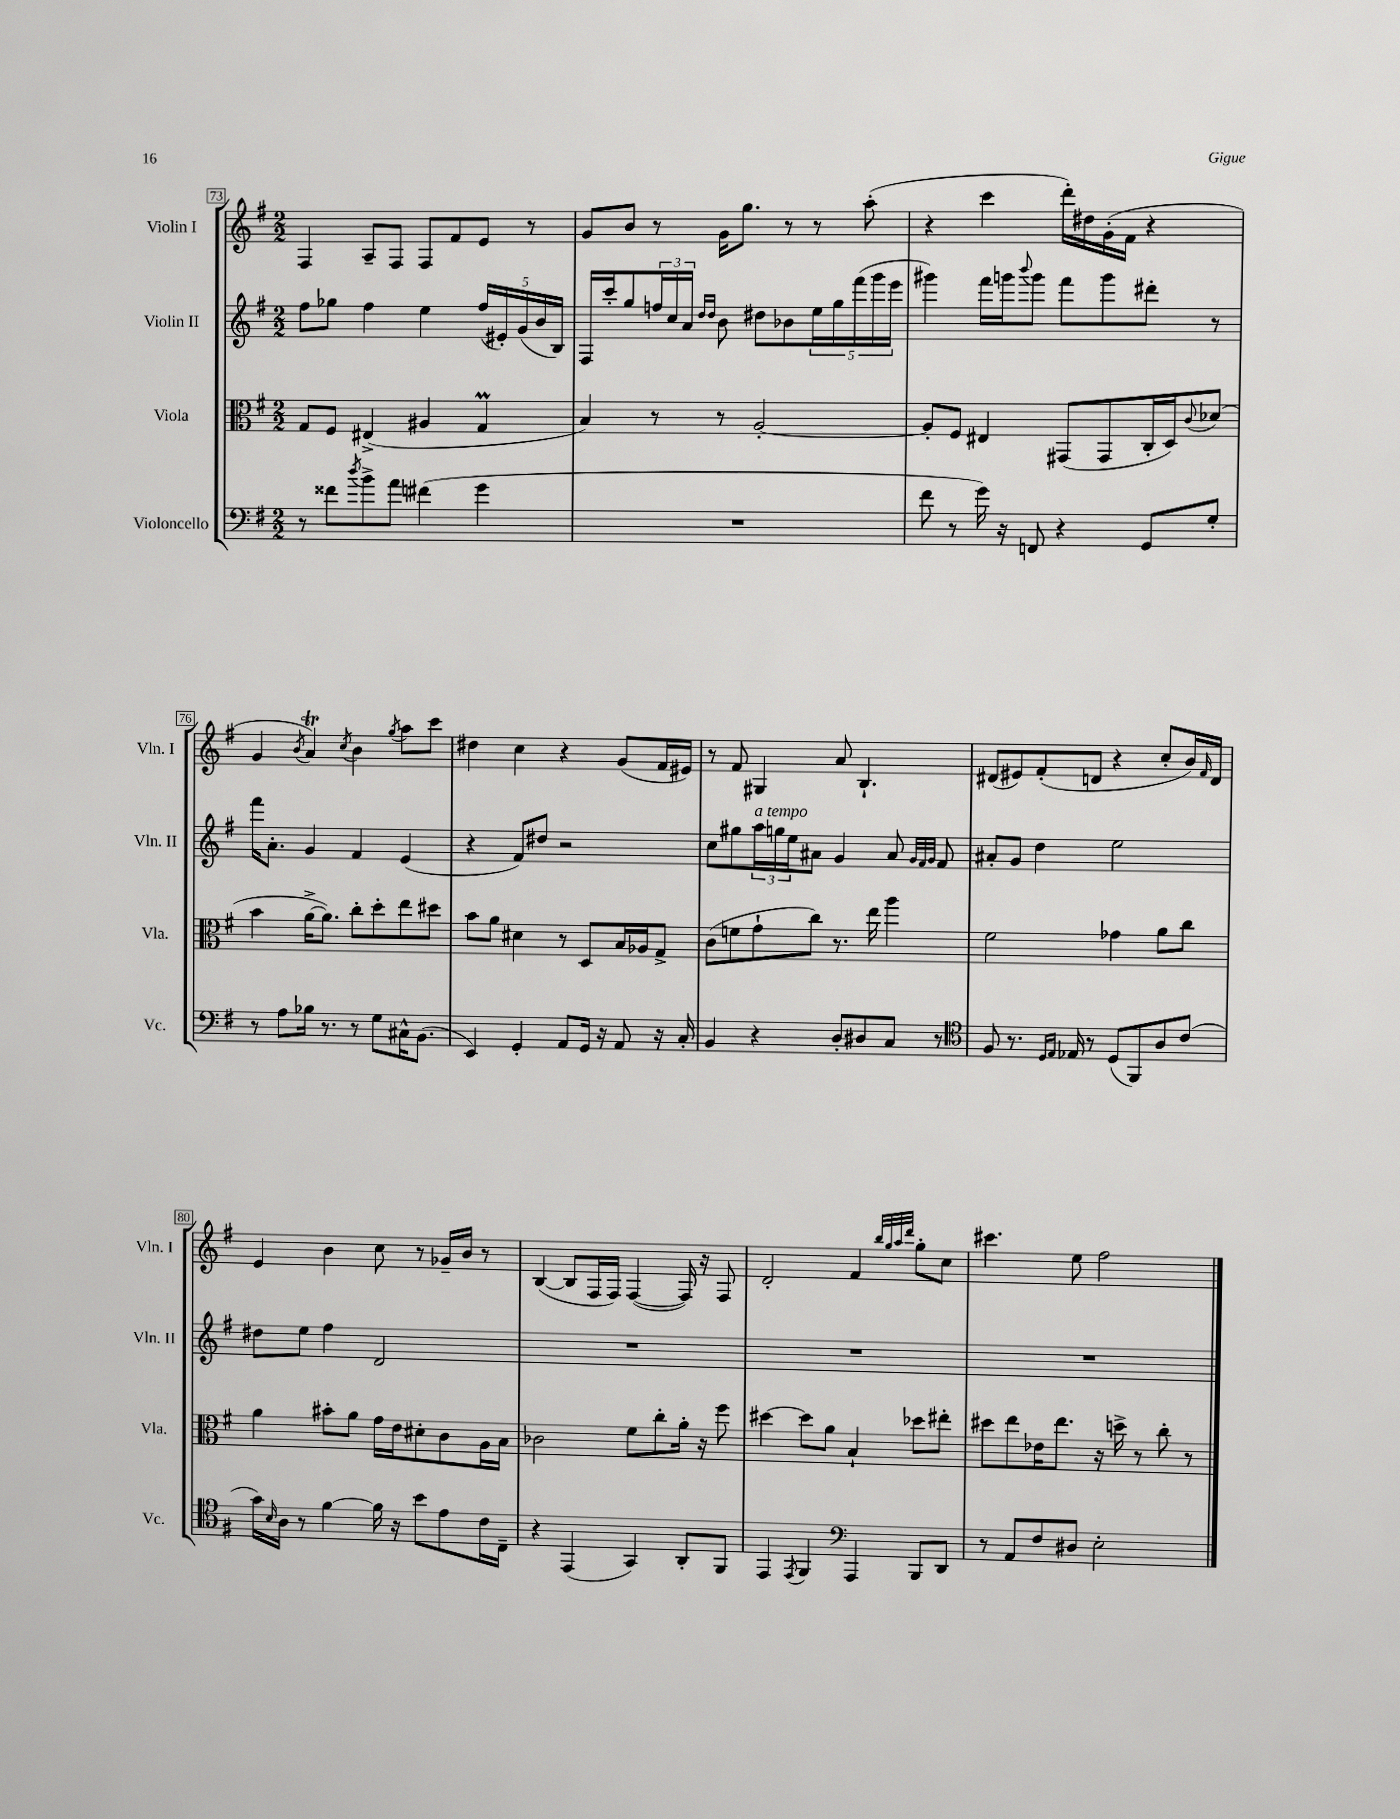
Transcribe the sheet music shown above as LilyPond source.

<<
\new StaffGroup <<
\new Staff = "s0" \with { instrumentName = "Violin I" shortInstrumentName = "Vln. I" } {
    \clef treble \key g \major \numericTimeSignature \time 2/2
    fis4 a8-- fis8 fis8 fis'8 e'8 r8 |
    g'8 b'8 r8 g'16 g''8. r8 r8 a''8-.( |
    r4 c'''4 d'''16-.) dis''16 g'16-.( fis'16 r4 |
    g'4 \acciaccatura { b'8 } a'4\trill) \acciaccatura { c''8 } b'4 \acciaccatura { g''8 } a''8 c'''8 |
    dis''4 c''4 r4 g'8( fis'16 eis'16) |
    r8 fis'8 gis4 a'8 b4.-! |
    dis'8( eis'8) fis'8-.( d'8 r4 c''8-. b'16) \grace { fis'16 } d'16 |
    e'4 b'4 c''8 r8 ges'16-- b'16 r8 |
    b4~( b8 fis16 fis16) fis4~( fis16) r16 fis8 |
    d'2-. fis'4 \grace { b''32 g''32 a''32 d'''32 } g''8-. c''8 |
    cis'''4. e''8 fis''2 \bar "|." |
}
\new Staff = "s1" \with { instrumentName = "Violin II" shortInstrumentName = "Vln. II" } {
    \clef treble \key g \major \numericTimeSignature \time 2/2
    fis''8 ges''8 fis''4 e''4 \tuplet 5/4 { fis''16( eis'16-.) g'16( b'16 b16) } |
    fis16 c'''16-. g''8 \tuplet 3/2 { f''16 c''16 a'16 } \grace { d''16 d''16 } b'8 dis''8 bes'8 \tuplet 5/4 { e''16 g''16 fis'''16( g'''16 e'''16 } |
    gis'''4) fis'''16 g'''16 \appoggiatura { b'''8 } g'''8 fis'''8 g'''8 dis'''8-. r8 |
    fis'''16 a'8.-. g'4 fis'4 e'4( |
    r4 fis'8) dis''8 r2 |
    c''8 gis''8 \tuplet 3/2 { a''16^\markup { \italic "a tempo" } g''16 e''16 } ais'8 g'4 ais'8 \grace { g'32 fis'32 g'32 } fis'8 |
    ais'8-. g'8 d''4 e''2 |
    dis''8 e''8 fis''4 d'2 |
    R1 |
    R1 |
    R1 \bar "|." |
}
\new Staff = "s2" \with { instrumentName = "Viola" shortInstrumentName = "Vla." } {
    \clef alto \key g \major \numericTimeSignature \time 2/2
    g8 fis8 eis4->( ais4 g4\prall |
    b4) r8 r8 a2~-. |
    a8-. fis8 eis4 gis,8( gis,8 c16-. d16) \appoggiatura { c'8 } des'8( |
    b'4 a'16~-> a'8.) c''8-. d''8-. e''8 dis''8 |
    b'8 a'8 dis'4 r8 d8 b16 aes16 g8-> |
    c'8( f'8 g'8-! c''8) r8. e''16 a''4 |
    fis'2 ges'4 a'8 c''8 |
    a'4 bis'8-. a'8 g'16 e'16 dis'8-. c'8 a16 b16 |
    ces'2 fis'8 c''8-. a'16-. r16 fis''8 |
    dis''4~ dis''8 a'8 b4-! des''8 eis''8-. |
    dis''8 e''8 ees'16 e''8. r16 d''16-> r8 c''8-. r8 \bar "|." |
}
\new Staff = "s3" \with { instrumentName = "Violoncello" shortInstrumentName = "Vc." } {
    \clef bass \key g \major \numericTimeSignature \time 2/2
    r8 fisis'8 \acciaccatura { d''8 } b'8-> a'8 fis'4( g'4 |
    R1 |
    fis'8 r8 g'16) r16 f,8 r4 g,8 g8-. |
    r8 a8 bes16 r8. r8 g8 cis16-^ b,8.( |
    e,4) g,4-. a,8 g,16 r16 a,8 r16 c16-. |
    b,4 r4 d8-. dis8 c8 r8 |
    \clef tenor fis8 r8. \grace { d16 e16 } ees16 r8 d8( fis,8) a8 c'8( |
    g'16) \grace { b16 } a16 r8 fis'4~ fis'16 r16 b'8 e'8 c'16 c16-- |
    r4 e,4( g,4) a,8-. fis,8 |
    e,4 \acciaccatura { e,8 } fis,4 \clef bass a,,4 b,,8 d,8 |
    r8 a,8 fis8 dis8 e2-. \bar "|." |
}
>>
>>
\layout { \context { \Score currentBarNumber = #73 \override BarNumber.stencil = #(make-stencil-boxer 0.1 0.3 ly:text-interface::print) } }
